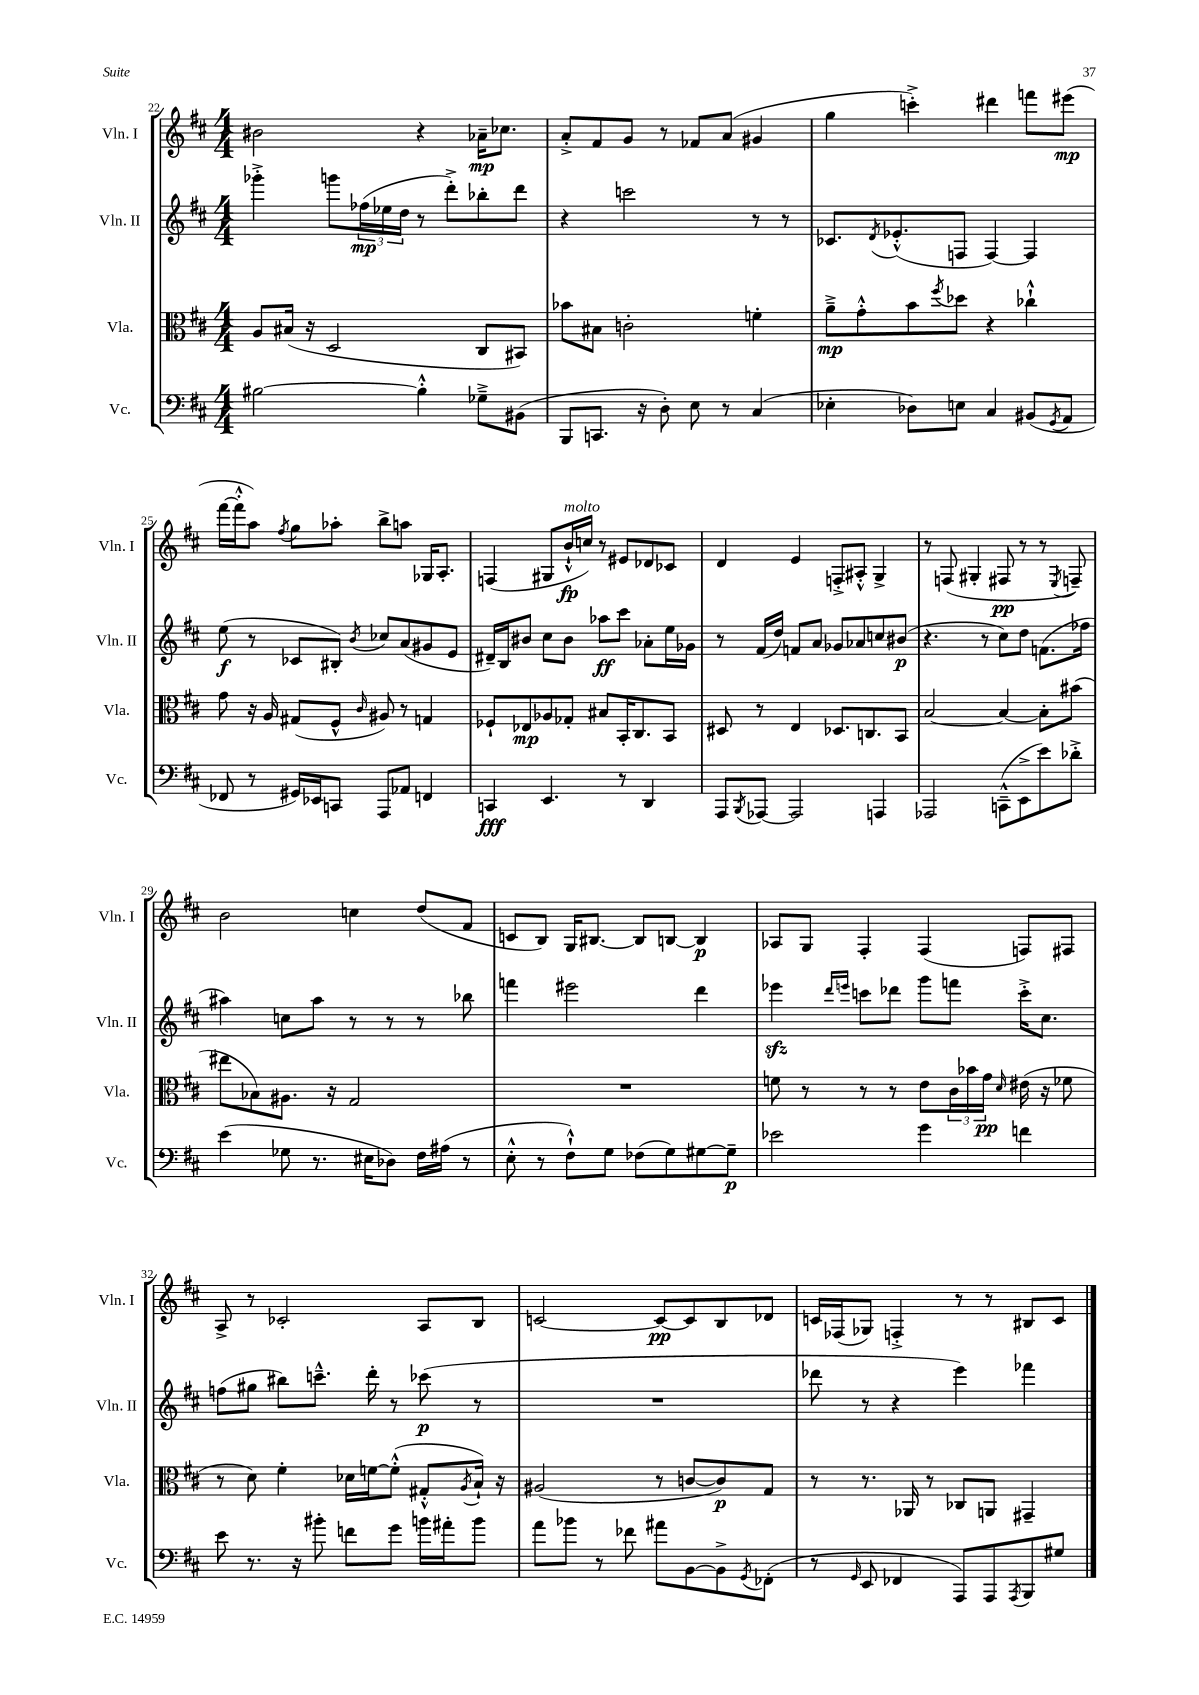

**kern	**dynam	**kern	**dynam	**kern	**dynam	**kern	**dynam
*part4	*part4	*part3	*part3	*part2	*part2	*part1	*part1
*staff4	*staff4	*staff3	*staff3	*staff2	*staff2	*staff1	*staff1
*I"Vc.	*	*I"Vla.	*	*I"Vln. II	*	*I"Vln. I	*
*I'Vc.	*	*I'Vla.	*	*I'Vln. II	*	*I'Vln. I	*
*clefF4	*	*clefC3	*	*clefG2	*	*clefG2	*
*k[f#c#]	*	*k[f#c#]	*	*k[f#c#]	*	*k[f#c#]	*
*M4/4	*	*M4/4	*	*M4/4	*	*M4/4	*
=22	=22	=22	=22	=22	=22	=22	=22
[2B#X\	.	8A/L	.	4ggg-X'^\	.	2b#X\	.
.	.	(16B#X/Jk	.	.	.	.	.
.	.	16r	.	.	.	.	.
.	.	2D/	.	8gggn\L	.	.	.
.	.	.	.	(24ff-X\L	mp	.	.
.	.	.	.	24ee-X\	.	.	.
.	.	.	.	24dd\JJ	.	.	.
4B#'^^\]	.	.	.	8r	.	4r	.
.	.	.	.	8ddd'^\L)	.	.	.
8G-X~^\L	.	8C#/L	.	8bb-X'\	.	16a-X~\KL	mp
.	.	.	.	.	.	8.cc-X\J	.
(8BB#X\J	.	8BB#X/J)	.	8ddd\J	.	.	.
=23	=23	=23	=23	=23	=23	=23	=23
8BBB/L	.	8b-X\L	.	4r	.	8a'^/L	.
8.CCn/J	.	8B#X\J	.	.	.	8f#/	.
.	.	2cn'\	.	2cccn\	.	8g/J	.
16r	.	.	.	.	.	.	.
8D'\)	.	.	.	.	.	8r	.
8E\	.	.	.	.	.	8f-X/L	.
8r	.	.	.	.	.	(8a/J	.
(4C#/	.	4fn'\	.	8r	.	4g#X/	.
.	.	.	.	8r	.	.	.
=24	=24	=24	=24	=24	=24	=24	=24
4E-X'\	.	8a~^\L	mp	8.c-X/L	.	4gg\	.
.	.	8g'^^\	.	.	.	.	.
.	.	.	.	8qd/	.	.	.
.	.	.	.	(8.e-X'^^/	.	.	.
8D-X\L)	.	8b\	.	.	.	4cccn'^\)	.
.	.	8qff#/	.	.	.	.	.
8En\J	.	8dd-X\J	.	8Fn/J	.	.	.
4C#/	.	4r	.	[4F/)	.	4ddd#X\	.
(8BB#X/L	.	4cc-X`^^\	.	4F/]	.	8fffn\L	.
8qGG/	.	.	.	.	.	.	.
8AA/J	.	.	.	.	.	(8eee#X\J	mp
!!LO:LB:g=z
=25	=25	=25	=25	=25	=25	=25	=25
8FF-X/	.	8g\	.	(8ee\	f	[16fff#\LL	.
.	.	.	.	.	.	16fff#'^^\J]	.
8r	.	16r	.	8r	.	8aa\J)	.
.	.	16A/	.	.	.	.	.
.	.	.	.	.	.	8qff#/	.
16GG#X/LL)	.	(8G#X/L	.	8c-X/L	.	8gg\L	.
16EE-X/J	.	.	.	.	.	.	.
8CCn/J	.	8F#^^/J	.	8B#X'/J)	.	8aa-X'\J	.
.	.	16qqc#/	.	8qb/	.	.	.
8AAA/L	.	8A#X/)	.	8cc-X/L	.	8bb^\L	.
8AA-X/J	.	8r	.	(8a/	.	8aan\J	.
4FFn/	.	4Gn/	.	8g#X/	.	16G-X/KL	.
.	.	.	.	.	.	8.A'/J	.
.	.	.	.	8e/J	.	.	.
=26	=26	=26	=26	=26	=26	=26	=26
4CCn/	fff	8F-X`/L	.	16d#X~/LL)	.	(4Fn/	.
.	.	.	.	16B/J	.	.	.
.	.	8E-X/	mp	8b#X/J	.	.	.
4.EE/	.	8A-X/	.	8cc#\L	.	8G#X/L	.
!	!	!	!	!	!	!LO:TX:a:i:t=molto	!
.	.	8G-X'/J	.	8b#\J	.	16b`^^/L	fp
.	.	.	.	.	.	16ccn/JJ)	.
.	.	8B#X/L	.	8aa-X\L	ff	8r	.
8r	.	16BB'/K	.	8ccc#\J	.	8e#X/L	.
.	.	8.C#/	.	.	.	.	.
4DD/	.	.	.	8a-X'\L	.	8d-X/	.
.	.	8BB/J	.	16ee\L	.	8c-X/J	.
.	.	.	.	16g-X\JJ	.	.	.
=27	=27	=27	=27	=27	=27	=27	=27
8AAA/L	.	8D#X/	.	8r	.	4d/	.
8qBBB/	.	.	.	.	.	.	.
[8AAA-X/J	.	8r	.	(16f#/LL	.	.	.
.	.	.	.	16dd/JJ)	.	.	.
2AAA-/]	.	4E/	.	8fn/L	.	4e/	.
.	.	.	.	8a/J	.	.	.
.	.	8.D-X/L	.	8g-X/L	.	8Fn'^/L	.
.	.	.	.	8a-X/	.	8A#X'^^/J	.
.	.	8.Cn/	.	.	.	.	.
4AAAn/	.	.	.	8ccn/	.	4G^/	.
.	.	8BB/J	.	(8b#X/J	p	.	.
=28	=28	=28	=28	=28	=28	=28	=28
2AAA-X/	.	[2B/	.	4.r	.	8r	.
.	.	.	.	.	.	(8Fn/	.
.	.	.	.	.	.	4G#X'/	.
.	.	.	.	8r	.	.	.
(8CCn~^^\L	.	4B/_	.	8cc#\L)	.	8F#X/	pp
8EE^\	.	.	.	8dd\J	.	8r	.
8e\)	.	8B'\L]	.	(8.fn\L	.	8r	.
.	.	.	.	.	.	8qE/	.
8d-X'^\J	.	(8b#X\J	.	.	.	8Fn~/)	.
.	.	.	.	16ff-X\Jk	.	.	.
!!LO:LB:g=z
=29	=29	=29	=29	=29	=29	=29	=29
(4e\	.	8ee#X\L	.	4aa#X\)	.	2b\	.
.	.	8B-X\)	.	.	.	.	.
8G-X\	.	8.A#X\J	.	8ccn\L	.	.	.
8.r	.	.	.	8aa#\J	.	.	.
.	.	16r	.	.	.	.	.
.	.	2G/	.	8r	.	4ccn\	.
16E#X\KL	.	.	.	.	.	.	.
8D-X\J)	.	.	.	8r	.	.	.
16F#\LL	.	.	.	8r	.	(8dd/L	.
(16A#X\JJ	.	.	.	.	.	.	.
8r	.	.	.	8bb-X\	.	8f#/J	.
=30	=30	=30	=30	=30	=30	=30	=30
8E'^^\	.	1r	.	4fffn\	.	8cn/L	.
8r	.	.	.	.	.	8B/J)	.
8F#`^^\L)	.	.	.	2eee#X\	.	16G/KL	.
.	.	.	.	.	.	[8.B#X/J	.
8G\J	.	.	.	.	.	.	.
(8F-X\L	.	.	.	.	.	8B#/L]	.
8G\)	.	.	.	.	.	[8Bn/J	.
[8G#X\	.	.	.	4ddd\	.	4B/]	p
8G#~\J]	p	.	.	.	.	.	.
=31	=31	=31	=31	=31	=31	=31	=31
2e-X\	.	8fn\	.	4eee-Xzz\	.	8A-X/L	.
.	.	8r	.	.	.	8G/J	.
.	.	.	.	16qqddd/LL	.	.	.
.	.	.	.	16qqeeen/JJ	.	.	.
.	.	8r	.	8cccn\L	.	4F#'/	.
.	.	8r	.	8ddd-X\J	.	.	.
4g\	.	8e\L	.	8ggg\L	.	(4F#/	.
.	.	24c#\L	.	8fffn\J	.	.	.
.	.	24b-X\	.	.	.	.	.
.	.	24g\JJ	pp	.	.	.	.
.	.	16qqd/	.	.	.	.	.
4fn\	.	(16e#X\	.	16ccc'^\KL	.	8Fn/L)	.
.	.	16r	.	8.cc#\J	.	.	.
.	.	8f-X\	.	.	.	8F#X/J	.
!!LO:LB:g=z
=32	=32	=32	=32	=32	=32	=32	=32
8e\	.	8r	.	(8ffn\L	.	8A^/	.
8.r	.	8d\)	.	8gg#X\J	.	8r	.
.	.	4f#'\	.	8bb#X\L)	.	2c-X'/	.
16r	.	.	.	.	.	.	.
8b#X'\	.	.	.	8.cccn~^^\J	.	.	.
8fn\L	.	16d-X\LL	.	.	.	.	.
.	.	[16fn\J	.	16ddd'\	.	.	.
8g\J	.	(8f'^^\J]	.	8r	.	.	.
16bn\LL	.	8G#X'^^/L	.	(8ccc-X\	p	8A/L	.
16a#X'\J	.	.	.	.	.	.	.
.	.	8qA/	.	.	.	.	.
8b\J	.	16B`/Jk)	.	8r	.	8B/J	.
.	.	16r	.	.	.	.	.
=33	=33	=33	=33	=33	=33	=33	=33
8a\L	.	(2A#X/	.	1r	.	[2cn/	.
8b-X\J	.	.	.	.	.	.	.
8r	.	.	.	.	.	.	.
8f-X\	.	.	.	.	.	.	.
8a#X\L	.	8r	.	.	.	8c/L_	pp
[8BB\	.	[8cn/L	.	.	.	8c/]	.
8BB^\]	.	8c/])	p	.	.	8B/	.
8qGG/	.	.	.	.	.	.	.
(8FF-X'\J	.	8G/J	.	.	.	8d-X/J	.
=34	=34	=34	=34	=34	=34	=34	=34
8r	.	8r	.	8ddd-X\	.	16cn/LL	.
.	.	.	.	.	.	(16F-X/J	.
16qqGG/	.	.	.	.	.	.	.
8EE/	.	8.r	.	8r	.	8G-X/J)	.
4FF-X/	.	.	.	4r	.	4Fn'^/	.
.	.	16AA-X/	.	.	.	.	.
.	.	8r	.	.	.	.	.
8AAA/L)	.	8C-X/L	.	4eee\)	.	8r	.
8AAA/	.	8AAn/J	.	.	.	8r	.
8qAAA/	.	.	.	.	.	.	.
8BBB/	.	4GG#X~/	.	4fff-X\	.	8B#X/L	.
8G#X/J	.	.	.	.	.	8c/J	.
==	==	==	==	==	==	==	==
*-	*-	*-	*-	*-	*-	*-	*-
